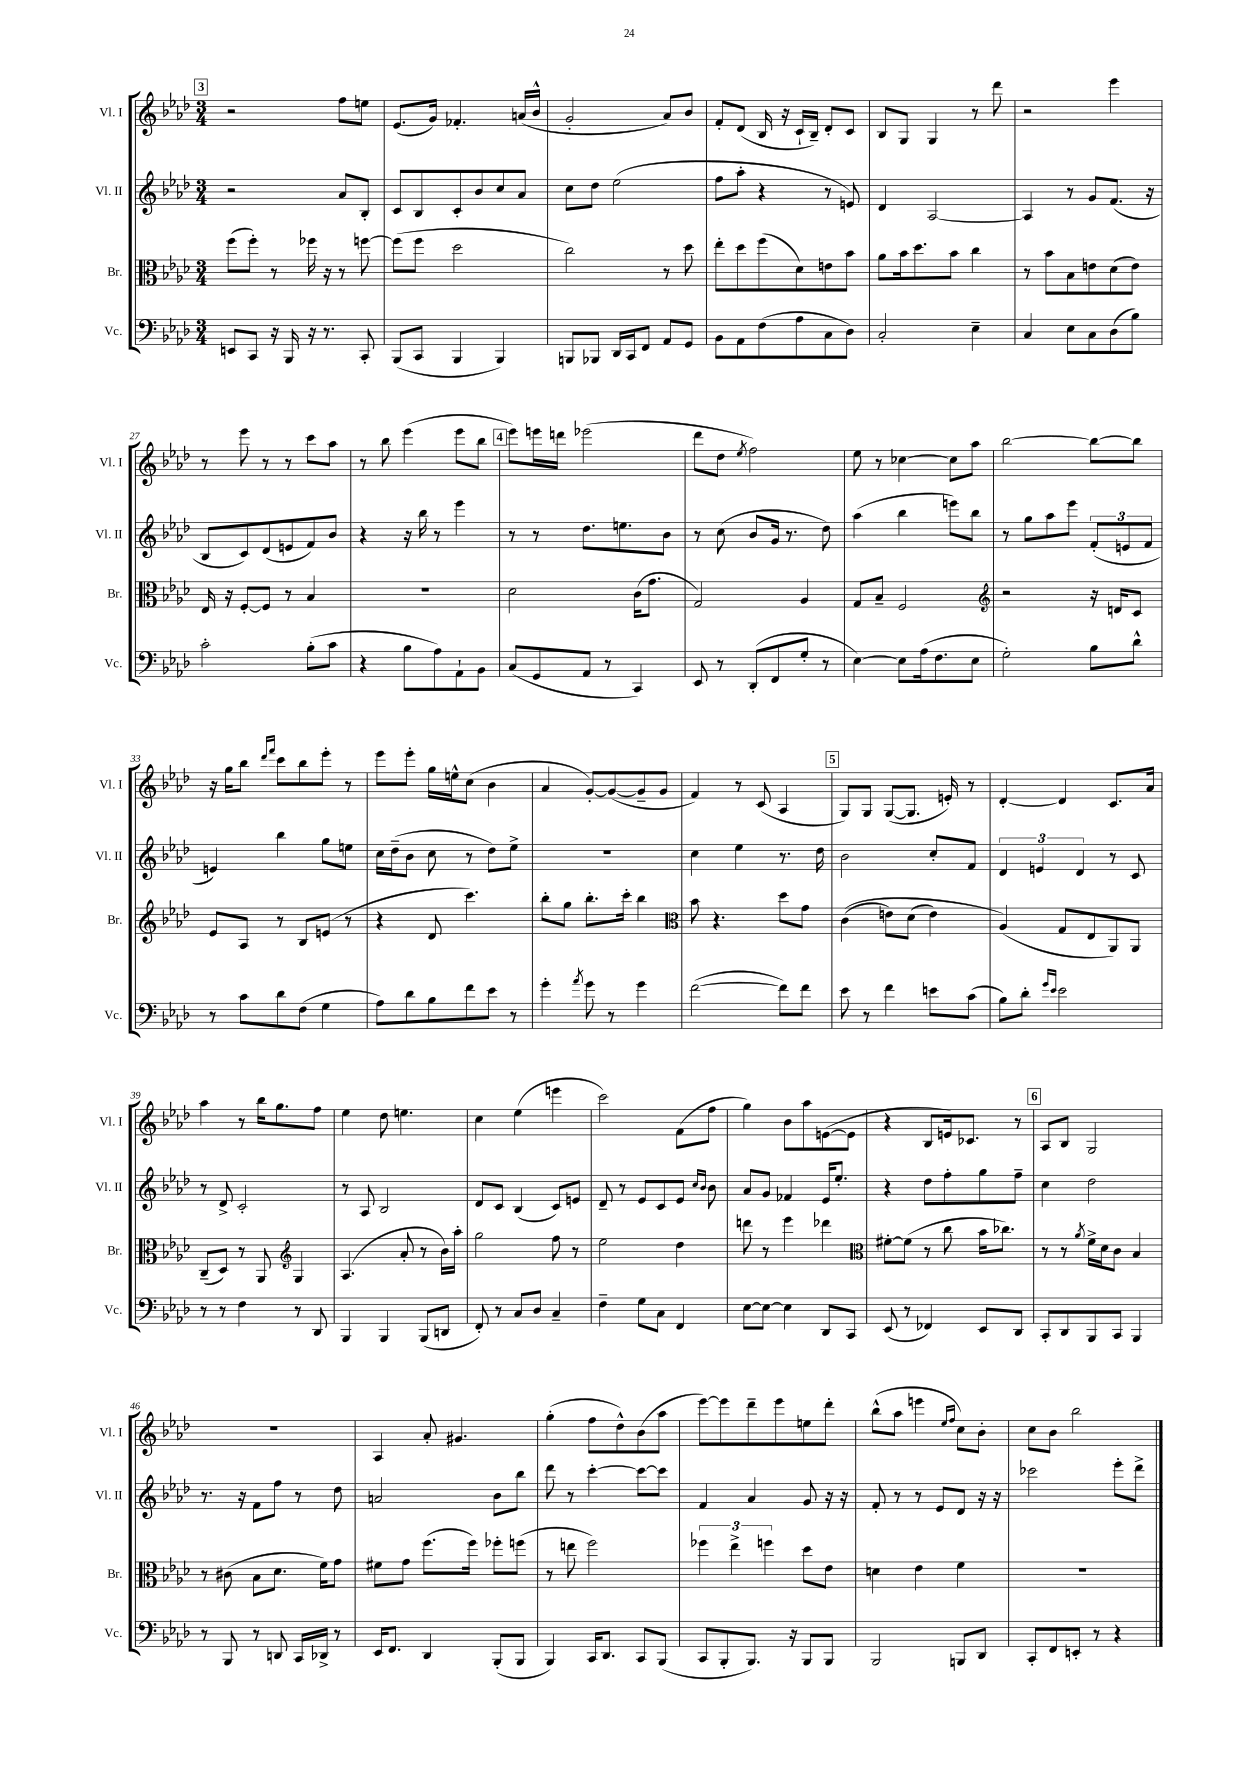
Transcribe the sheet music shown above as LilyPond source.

<<
\new StaffGroup <<
\new Staff = "s0" \with { instrumentName = "Vl. I" shortInstrumentName = "Vl. I" } {
    \clef treble \key aes \major \numericTimeSignature \time 3/4
    \mark \markup { \box "3" } r2 f''8 e''8 |
    ees'8.( g'16) fes'4.-. a'16( bes'16-^ |
    g'2-. aes'8) bes'8 |
    f'8-. des'8( bes16 r16 c'16-! bes16--) des'8-. c'8 |
    bes8 g8 g4 r8 des'''8 |
    r2 ees'''4 |
    r8 ees'''8 r8 r8 c'''8 aes''8 |
    r8 bes''8 ees'''4( ees'''8 bes''8 |
    \mark \markup { \box "4" } ees'''8) e'''16 d'''16 ees'''2( |
    des'''8 des''8 \acciaccatura { ees''8 } f''2) |
    ees''8 r8 ces''4~ ces''8 aes''8 |
    bes''2~ bes''8~ bes''8 |
    r16 g''16 bes''8 \grace { des'''16 f'''16 } c'''8 bes''8 ees'''8-. r8 |
    ees'''8 ees'''8-. g''16 e''16-^ c''8( bes'4 |
    aes'4 g'8~-.) g'8~( g'8-- g'8 |
    f'4) r8 c'8( aes4 |
    \mark \markup { \box "5" } g8) g8 g8~( g8. e'16-.) r8 |
    des'4~-. des'4 c'8. aes'16 |
    aes''4 r8 bes''16 g''8. f''8 |
    ees''4 des''8 e''4. |
    c''4 ees''4( e'''4 |
    c'''2) f'8( f''8 |
    g''4) bes'8 aes''8 e'8~( e'8 |
    r4 bes8 e'16) ces'8. r8 |
    \mark \markup { \box "6" } aes8 bes8 g2 |
    R2. |
    aes4 aes'8-. gis'4. |
    g''4-.( f''8 des''8-^) bes'8( aes''8 |
    ees'''8~) ees'''8 des'''8-- ees'''8 e''8 des'''8-. |
    bes''8-^( aes''8 e'''4 \grace { ees''16 f''16 } c''8) bes'8-. |
    c''8 bes'8 bes''2 \bar "|." |
}
\new Staff = "s1" \with { instrumentName = "Vl. II" shortInstrumentName = "Vl. II" } {
    \clef treble \key aes \major \numericTimeSignature \time 3/4
    \mark \markup { \box "3" } r2 aes'8 bes8-. |
    c'8 bes8 c'8-. bes'8 c''8 aes'8 |
    c''8 des''8 ees''2( |
    f''8 aes''8-. r4 r8 e'8) |
    des'4 aes2~ |
    aes4 r8 g'8 f'8.( r16 |
    bes8 c'8) des'8( e'8 f'8) bes'8 |
    r4 r16 bes''16 r8 ees'''4 |
    \mark \markup { \box "4" } r8 r8 des''8. e''8. bes'8 |
    r8 c''8( bes'8 g'16 r8. des''8) |
    aes''4( bes''4 e'''8) bes''8 |
    r8 g''8 aes''8 ees'''8 \tuplet 3/2 { f'8-.( e'8 f'8 } |
    e'4) bes''4 g''8 e''8 |
    c''16 des''16--( bes'8 c''8 r8 des''8) ees''8-> |
    R2. |
    c''4 ees''4 r8. des''16 |
    \mark \markup { \box "5" } bes'2 c''8-. f'8 |
    \tuplet 3/2 { des'4 e'4 des'4 } r8 c'8 |
    r8 des'8-> c'2-. |
    r8 aes8 bes2 |
    des'8 c'8 bes4( c'8) e'8 |
    des'8-- r8 ees'8 c'8 ees'8 \grace { c''16 bes'16 } bes'8 |
    aes'8 g'8 fes'4 ees'16 ees''8.-. |
    r4 des''8 f''8-. g''8 f''8-- |
    \mark \markup { \box "6" } c''4 des''2 |
    r8. r16 f'8 f''8 r8 des''8 |
    a'2 bes'8 bes''8 |
    des'''8 r8 c'''4~-. c'''8~ c'''8 |
    f'4 aes'4 g'8 r16 r16 |
    f'8-. r8 r8 ees'8 des'8 r16 r16 |
    ces'''2 ees'''8-. des'''8-> \bar "|." |
}
\new Staff = "s2" \with { instrumentName = "Br." shortInstrumentName = "Br." } {
    \clef alto \key aes \major \numericTimeSignature \time 3/4
    \mark \markup { \box "3" } f''8( f''8-.) r8 fes''16 r16 r8 f''8~ |
    f''8( f''8 des''2 |
    c''2) r8 des''8 |
    ees''8-. des''8 f''8( des'8) e'8 bes'8 |
    aes'8 bes'16 des''8. bes'8 c''4 |
    r8 bes'8 bes8 e'8 des'8( e'8) |
    ees16 r16 f8~-. f8 r8 bes4 |
    R2. |
    \mark \markup { \box "4" } des'2 c'16( g'8. |
    g2) aes4 |
    g8 bes8-- f2 |
    \clef treble r2 r16 d'16 c'8 |
    ees'8 aes8 r8 bes8 e'8( r8 |
    r4 des'8 c'''4.) |
    bes''8-. g''8 bes''8.-. c'''16-. bes''4 |
    \clef alto bes'8 r4. des''8 g'8 |
    \mark \markup { \box "5" } c'4(\( e'8) des'8( e'4) |
    aes4(\) g8 ees8 aes,8) aes,8 |
    c8--( des8) r8 aes,8 \clef treble g4 |
    aes4.( aes'8-. r8 bes'16) aes''16-. |
    g''2 f''8 r8 |
    ees''2 des''4 |
    d'''8 r8 ees'''4 des'''4 |
    \clef alto fis'8~-. fis'8( r8 c''8 bes'16 ces''8.) |
    \mark \markup { \box "6" } r8 r8 \acciaccatura { aes'8 } f'16-> des'16 c'8 bes4 |
    r8 cis'8( bes8 des'8. f'16) g'8 |
    fis'8 g'8 f''8.( f''16) fes''8-. f''8( |
    r8 e''8 f''2) |
    \tuplet 3/2 { fes''4 ees''4-> f''4 } des''8 ees'8 |
    d'4 ees'4 f'4 |
    R2. \bar "|." |
}
\new Staff = "s3" \with { instrumentName = "Vc." shortInstrumentName = "Vc." } {
    \clef bass \key aes \major \numericTimeSignature \time 3/4
    \mark \markup { \box "3" } e,8 c,8 r16 bes,,16 r16 r8. c,8-. |
    bes,,8( c,8 bes,,4 bes,,4) |
    b,,8 bes,,8 des,16 c,16 f,8 aes,8 g,8 |
    bes,8 aes,8 f8( aes8 c8 des8) |
    c2-. ees4-- |
    c4 ees8 c8 des8( bes8) |
    c'2-. bes8-.( c'8 |
    r4 bes8 aes8) aes,8-! bes,8 |
    \mark \markup { \box "4" } c8( g,8 aes,8 r8 c,4) |
    ees,8 r8 des,8-.( f,8 g8-. r8 |
    ees4~) ees8 aes16( f8. ees8 |
    g2-.) bes8 des'8-^ |
    r8 c'8 des'8 f8( g4 |
    aes8) des'8 bes8 f'8 ees'8 r8 |
    g'4-. \acciaccatura { aes'8 } g'8 r8 g'4 |
    f'2~( f'8) f'8 |
    \mark \markup { \box "5" } ees'8 r8 f'4 e'8 c'8( |
    bes8) des'8-. \grace { g'16 ees'16 } ees'2 |
    r8 r8 f4 r8 des,8 |
    bes,,4 bes,,4 bes,,8( d,8 |
    f,8-.) r8 c8 des8 c4-- |
    f4-- g8 c8 f,4 |
    ees8~ ees8~ ees4 des,8 c,8 |
    ees,8( r8 fes,4) ees,8 des,8 |
    \mark \markup { \box "6" } c,8-. des,8 bes,,8 c,8 bes,,4 |
    r8 bes,,8 r8 d,8 c,16 des,16-> r8 |
    ees,16 f,8. des,4 bes,,8-.( bes,,8 |
    bes,,4) c,16 des,8. c,8 bes,,8( |
    c,8 bes,,8-. bes,,8.) r16 bes,,8 bes,,8 |
    bes,,2 b,,8 des,8 |
    c,8-. f,8 e,8-. r8 r4 \bar "|." |
}
>>
>>
\layout { \context { \Score currentBarNumber = #21 } }
